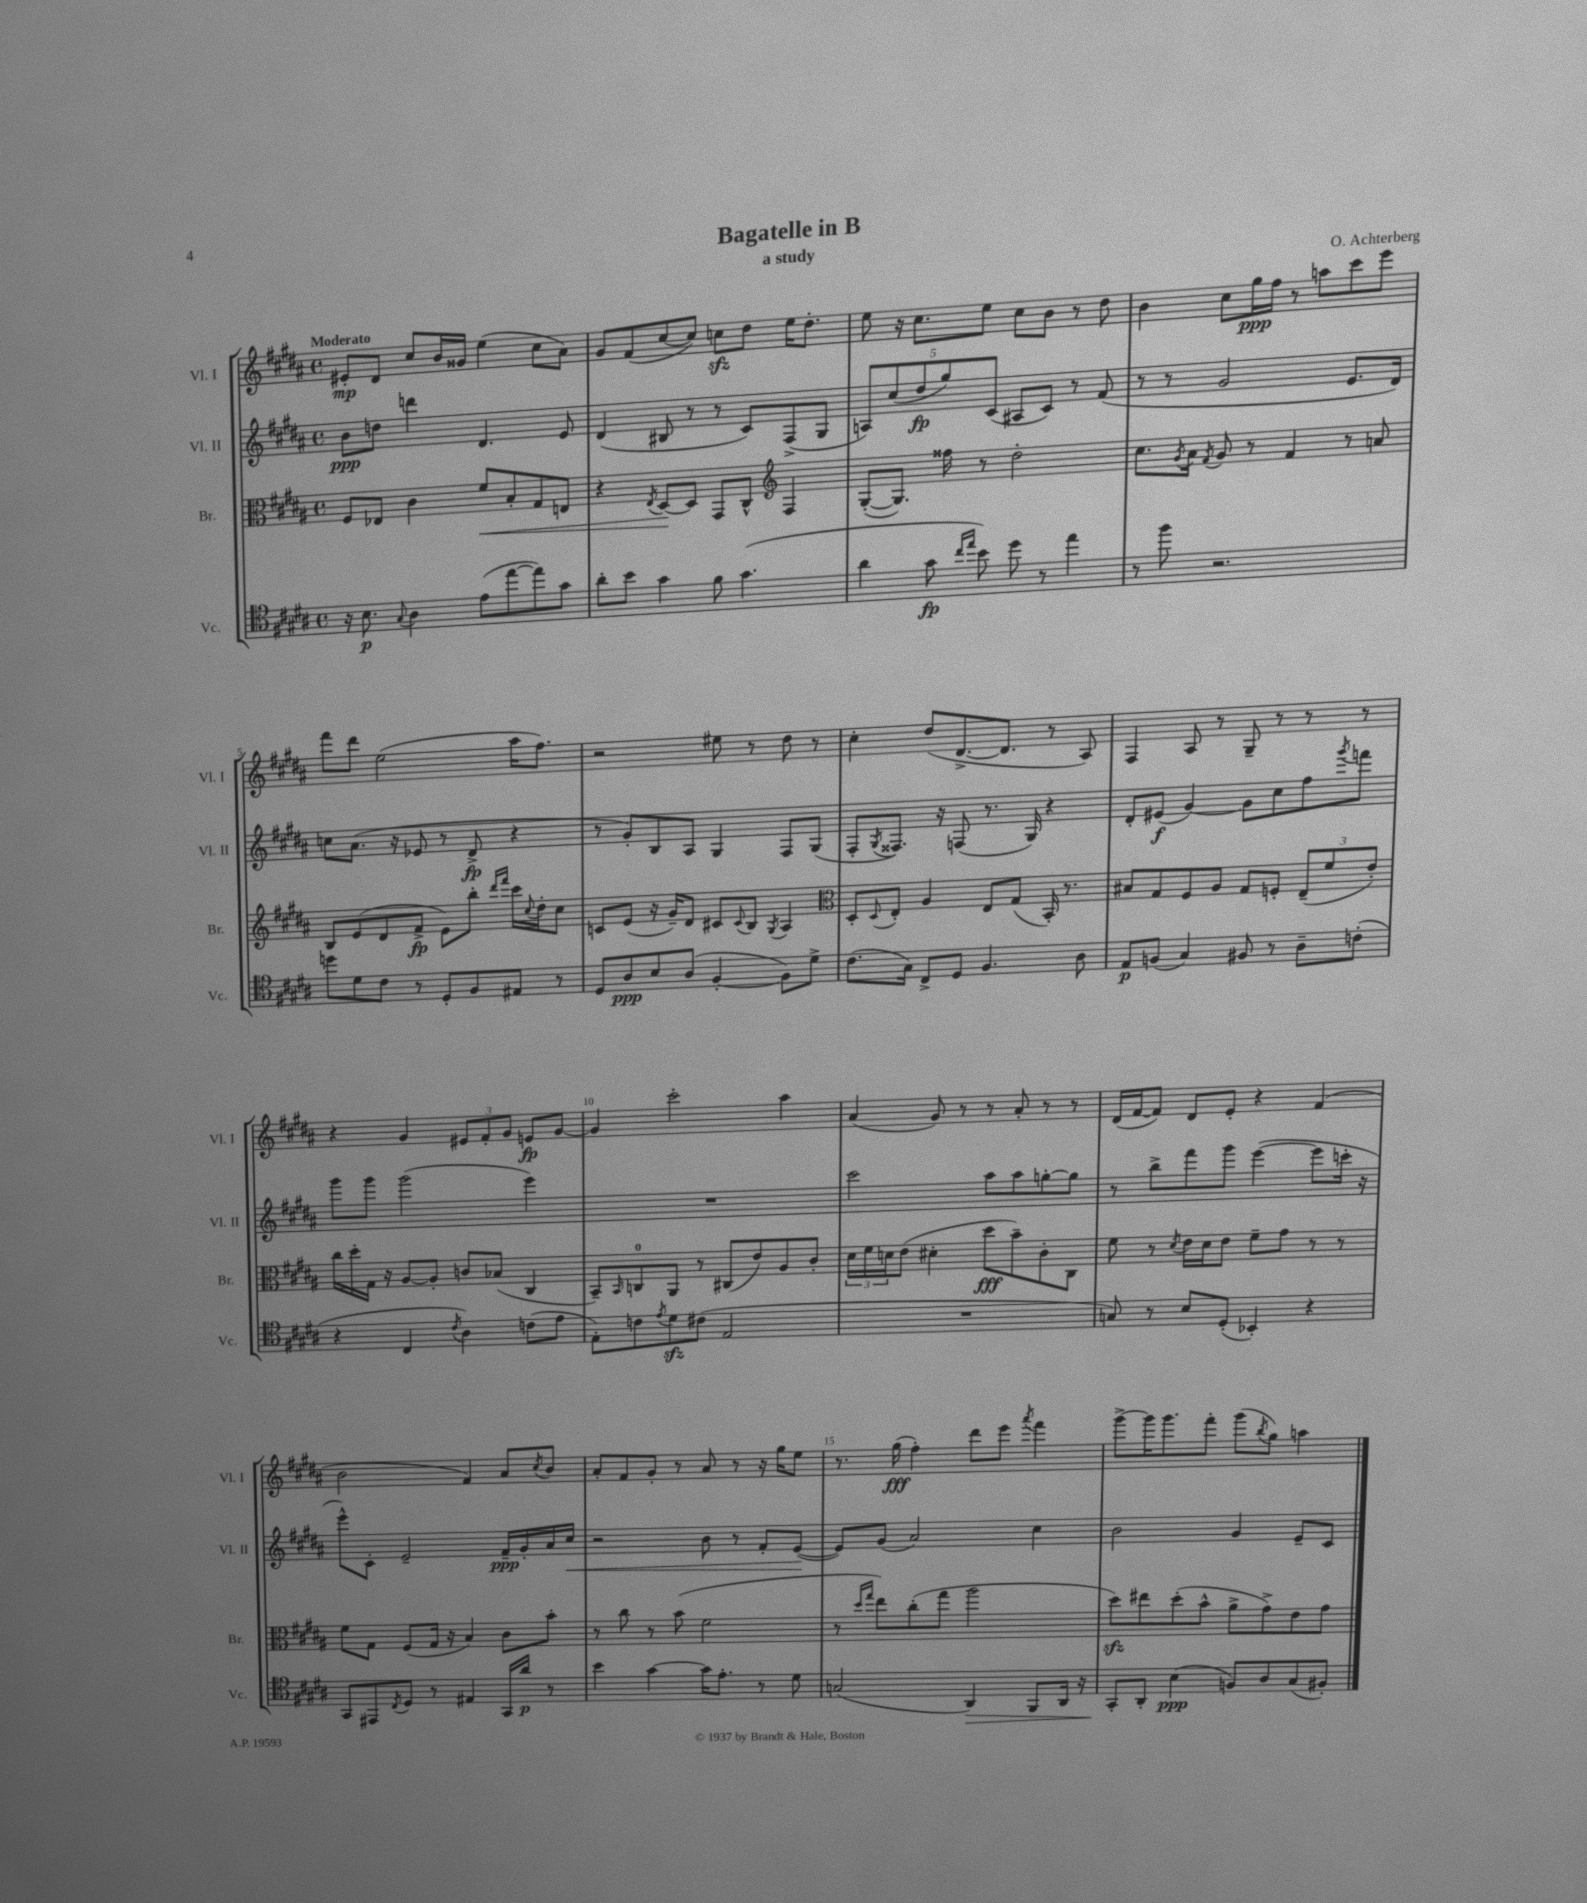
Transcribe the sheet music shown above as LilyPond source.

\header { title = "Bagatelle in B" composer = "O. Achterberg" subtitle = "a study" }
<<
\new StaffGroup <<
\new Staff = "s0" \with { instrumentName = "Vl. I" shortInstrumentName = "Vl. I" } {
    \clef treble \key b \major \defaultTimeSignature \time 4/4 \tempo "Moderato"
    eis'8-.\mp dis'8 cis''8 b'16 gisis'16 e''4( cis''8 ais'8) |
    gis'8 fis'8( cis''8~ cis''8) c''8\sfz dis''8 e''16 dis''8.-. |
    e''8 r16 cis''8. e''8 cis''8 b'8 r8 dis''8 |
    b'4 cis''8 gis''16\ppp fis''16 r8 a''8 cis'''8 e'''8 |
    fis'''8 dis'''8 e''2( ais''16 fis''8.) |
    r2 eis''8 r8 dis''8 r8 |
    cis''4-. dis''8( dis'8.~-> dis'8. r8 ais8) |
    fis4 ais8 r8 gis8-- r8 r8 r8 |
    r4 gis'4 \tuplet 3/2 { eis'8 fis'8-. gis'8 } e'8\fp gis'8~ |
    gis'4 cis'''2-. ais''4 |
    ais'4( gis'8) r8 r8 ais'8-. r8 r8 |
    dis'16( fis'16~ fis'8) dis'8 e'8-. r4 fis'4( |
    b'2 fis'4) ais'8 \acciaccatura { cis''8 } b'8 |
    ais'8-. fis'8 gis'8-. r8 ais'8 r8 r16 gis''16 e''8 |
    r8. gis''16\fff( fis''4-.) dis'''8 e'''8 \acciaccatura { ais'''8 } fis'''4 |
    gis'''8~-> gis'''16 gis'''8. fis'''8-. gis'''8( \acciaccatura { b''8 } gis''8) a''4 \bar "|." |
}
\new Staff = "s1" \with { instrumentName = "Vl. II" shortInstrumentName = "Vl. II" } {
    \clef treble \key b \major \defaultTimeSignature \time 4/4
    b'8\ppp d''8 d'''4 dis'4. e'8 |
    dis'4( bis8 r8 r8 cis'8) fis8->( gis8 |
    \tuplet 5/4 { a8) cis''8( dis''8\fp gis''8) cis'8( } ais8 cis'8) r8 fis'8( |
    r8 r8 gis'2 e'8. dis'16) |
    c''8 ais'8.( r16 ees'8 r8 dis'8->\fp r4 |
    r8 gis'8-.) b8 ais8 gis4 fis8 gis8( |
    fis8-. \acciaccatura { gis8 } fisis8.) r16 f8( r8. gis16) r4 |
    dis'8-. eis'8\f( gis'4~) gis'8 cis''8 fis''8 \acciaccatura { gis'''8 } f'''8 |
    gis'''8 gis'''8 gis'''2( e'''4) |
    R1 |
    cis'''2 ais''8 ais''8 g''8~-. g''8 |
    r8 b''8-> fis'''8 gis'''8 e'''4~( e'''8 c'''16-. r16 |
    e'''8-^) cis'8-. e'2-- fis'16--\ppp gis'16-. ais'16 cis''16\< |
    r2 b'8 r8 fis'8-. e'8~\!( |
    e'8) gis'8( ais'2) cis''4 |
    b'2 gis'4 e'8-- cis'8 \bar "|." |
}
\new Staff = "s2" \with { instrumentName = "Br." shortInstrumentName = "Br." } {
    \clef alto \key b \major \defaultTimeSignature \time 4/4
    fis8 ees8 cis'4 fis'8\< b8-. gis8 e8 |
    r4 \acciaccatura { e8 } dis8~\! dis8 gis,8 cis8-^ \clef treble fis4 |
    gis8~-.( gis8.) fisis''16 r8 dis''2-. |
    cis''8. \acciaccatura { gis'8 } ais'16 \acciaccatura { fis'8 } gis'8 r8 fis'4 r8 a'8 |
    b8 e'8( dis'8 fis'8->\fp e'8) b''8-. \grace { dis'''16 fis'''16 } cis'''16 \appoggiatura { cis''8 } dis''16-. cis''8 |
    c'8 e'8( r16 gis'16--) dis'8 cis'8 \appoggiatura { cis'8 } b8 \acciaccatura { gis8 } ais4 |
    \clef alto dis8-. \appoggiatura { dis8 } e8-. ais4 e8 gis8( b,16-.) r8. |
    bis8 gis8 fis8 ais8 gis8 f8-. \tuplet 3/2 { e8--( fis'8 e'8-.) } |
    cis''16 dis''16-. gis16 r16 ais8~ ais8-. c'8 bes8( cis4 |
    b,8--) \grace { b,16 } c8-0 ais,8 r8 cis8( e'8) ais8 cis'8-. |
    \tuplet 3/2 { dis'16 fis'16 d'16 } e'8( dis'4-. dis''8\fff b'8--) cis'8-. cis8 |
    fis'8 r8 \acciaccatura { dis'8 } e'16 dis'16 e'8 fis'8-- gis'8 r8 r8 |
    fis'8 gis8 fis8( gis16 r16 b4) cis'8 b'8-. |
    r8 cis''8 r8 b'8( fis'2 |
    r8 \grace { dis''16 gis''16 } e''8) cis''8-.( gis''8 ais''2 |
    dis''8\sfz) eis''8 dis''8-.( b'8-^ ais'8-> gis'8->) e'8 gis'8 \bar "|." |
}
\new Staff = "s3" \with { instrumentName = "Vc." shortInstrumentName = "Vc." } {
    \clef tenor \key b \major \defaultTimeSignature \time 4/4
    r16 b8.\p \appoggiatura { gis8 } ais4 e'8( e''8~ e''8) gis'8 |
    ais'8-. b'8 gis'4 fis'8 gis'4.( |
    ais'4 gis'8\fp \grace { cis''16 e''16 } b'8) dis''8 r8 e''4 |
    r8 fis''8 r2. |
    d''8 dis'8 cis'8 r8 dis8-. fis8 eis8 r8 |
    dis8 ais8\ppp b8 ais8( fis4~-. fis8) dis'8-> |
    cis'8.( gis16) cis8-> dis8 fis4. ais8 |
    e8\p f8( gis4) fis8 r8 ais8-- c'8-.( |
    r4 cis4 \acciaccatura { cis'8 } ais4) c'8( e'8 |
    e8-.) c'8 \acciaccatura { e'8 } dis'8\sfz cis'8( e2 |
    R1 |
    g8) r8 b8 dis8-.( bes,4-.) r4 |
    gis,8 eis,8 \acciaccatura { cis8 } dis8 r8 eis4 gis,16 ais'16\p r8 |
    b'4 gis'4~ gis'16 e'8.-. r8 dis'8 |
    g2( ais,4\>) fis,8 ais,16 r16 |
    gis,8-.\! ais,8-. b4\ppp( f8) ais8 gis8( fis8-.) \bar "|." |
}
>>
>>
\layout { \context { \Score \override BarNumber.break-visibility = ##(#f #t #t) barNumberVisibility = #(every-nth-bar-number-visible 5) } }
